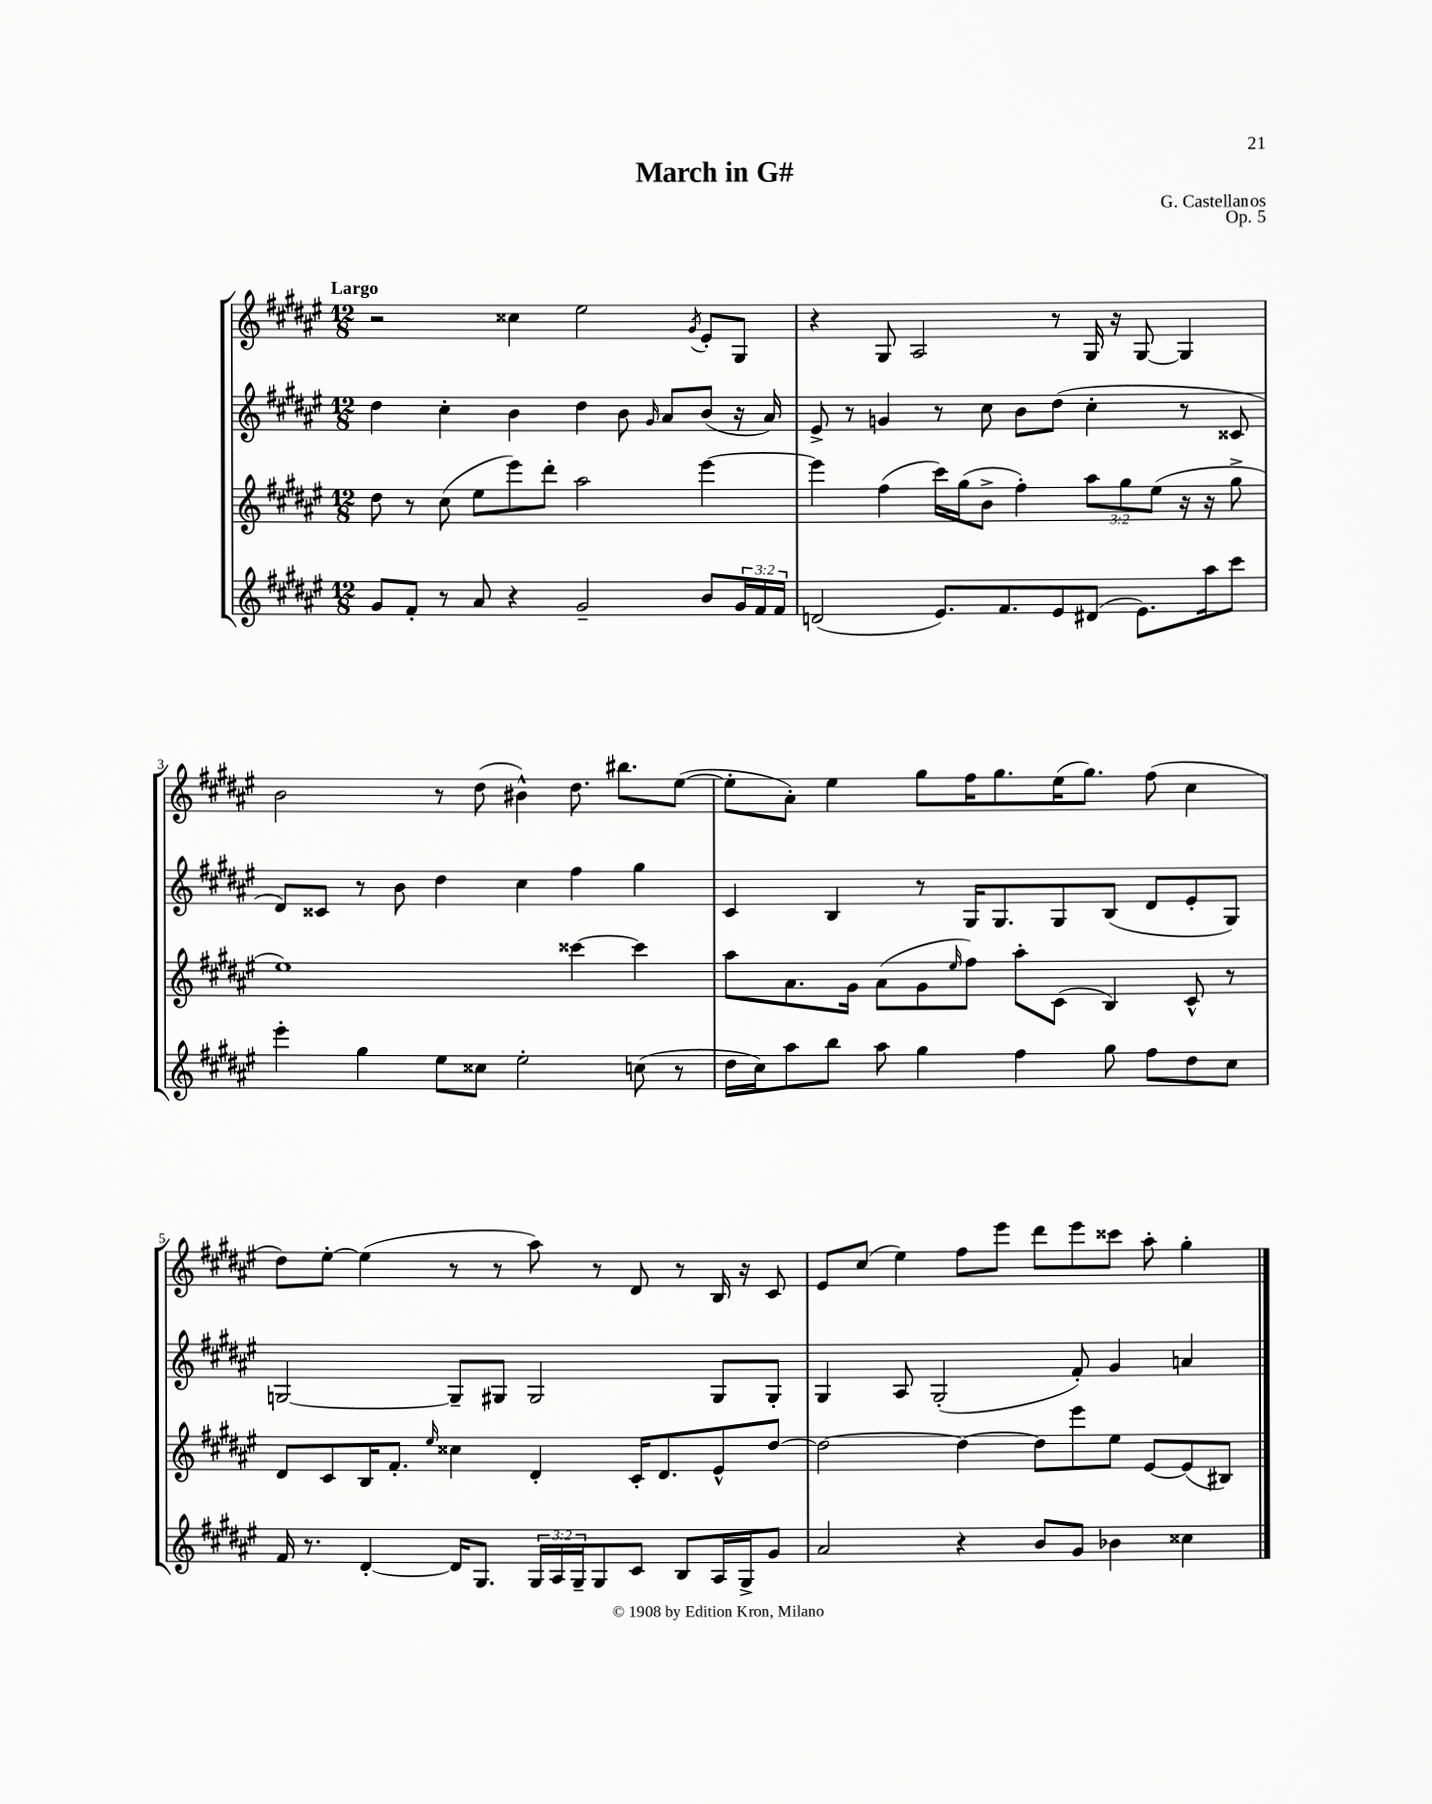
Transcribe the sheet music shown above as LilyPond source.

\header { title = "March in G#" composer = "G. Castellanos" opus = "Op. 5" }
<<
\new StaffGroup <<
\new Staff = "s0" {
    \clef treble \key fis \major \numericTimeSignature \time 12/8 \tempo "Largo"
    r2 cisis''4 eis''2 \acciaccatura { gis'8 } eis'8-. gis8 |
    r4 gis8 ais2 r8 gis16 r16 gis8~ gis4 |
    b'2 r8 dis''8( bis'4-^) dis''8. bis''8. eis''8~( |
    eis''8-. ais'8-.) eis''4 gis''8 fis''16 gis''8. eis''16( gis''8.) fis''8( cis''4 |
    dis''8) eis''8~-. eis''4( r8 r8 ais''8) r8 dis'8 r8 b16 r16 cis'8 |
    eis'8 cis''8( eis''4) fis''8 eis'''8 dis'''8 eis'''8 cisis'''8 ais''8-. gis''4-. \bar "|." |
}
\new Staff = "s1" {
    \clef treble \key fis \major \numericTimeSignature \time 12/8
    dis''4 cis''4-. b'4 dis''4 b'8 \grace { gis'16 } ais'8 b'8( r16 ais'16) |
    eis'8-> r8 g'4 r8 cis''8 b'8 dis''8( cis''4-. r8 cisis'8 |
    dis'8) cisis'8 r8 b'8 dis''4 cis''4 fis''4 gis''4 |
    cis'4 b4 r8 gis16 gis8. gis8 b8( dis'8 eis'8-. gis8) |
    g2~ g8-- gis8 gis2 gis8 gis8-. |
    gis4 ais8 gis2-.( fis'8-.) gis'4 a'4 \bar "|." |
}
\new Staff = "s2" {
    \clef treble \key fis \major \numericTimeSignature \time 12/8 \override Staff.TupletNumber.text = #tuplet-number::calc-fraction-text
    dis''8 r8 cis''8( eis''8 eis'''8) dis'''8-. ais''2 eis'''4~ |
    eis'''4 fis''4( cis'''16) gis''16( b'8-> fis''4-.) \tuplet 3/2 { ais''8 gis''8 eis''8( } r16 r16 gis''8-> |
    eis''1) cisis'''4~ cisis'''4 |
    ais''8 ais'8. gis'16 ais'8( gis'8 \grace { eis''16 } fis''8) ais''8-. cis'8( b4) cis'8-^ r8 |
    dis'8 cis'8 b16 fis'8.-. \grace { eis''16 } cisis''4 dis'4-. cis'16-. dis'8. eis'8-^ dis''8~ |
    dis''2~ dis''4~ dis''8 eis'''8 eis''8 eis'8~ eis'8( bis8) \bar "|." |
}
\new Staff = "s3" {
    \clef treble \key fis \major \numericTimeSignature \time 12/8 \override Staff.TupletNumber.text = #tuplet-number::calc-fraction-text
    gis'8 fis'8-. r8 ais'8 r4 gis'2-- b'8 \tuplet 3/2 { gis'16 fis'16 fis'16 } |
    d'2( eis'8.) fis'8. eis'8 dis'8( eis'8.) ais''16 cis'''8 |
    eis'''4-. gis''4 eis''8 cisis''8 eis''2-. c''8( r8 |
    dis''16 cis''16) ais''8 b''8 ais''8 gis''4 fis''4 gis''8 fis''8 dis''8 cis''8 |
    fis'16 r8. dis'4~-. dis'16 gis8. \tuplet 3/2 { gis16 ais16 gis16-- } gis8 cis'8 b8 ais16 gis16-> gis'8 |
    ais'2 r4 b'8 gis'8 bes'4 cisis''4 \bar "|." |
}
>>
>>
